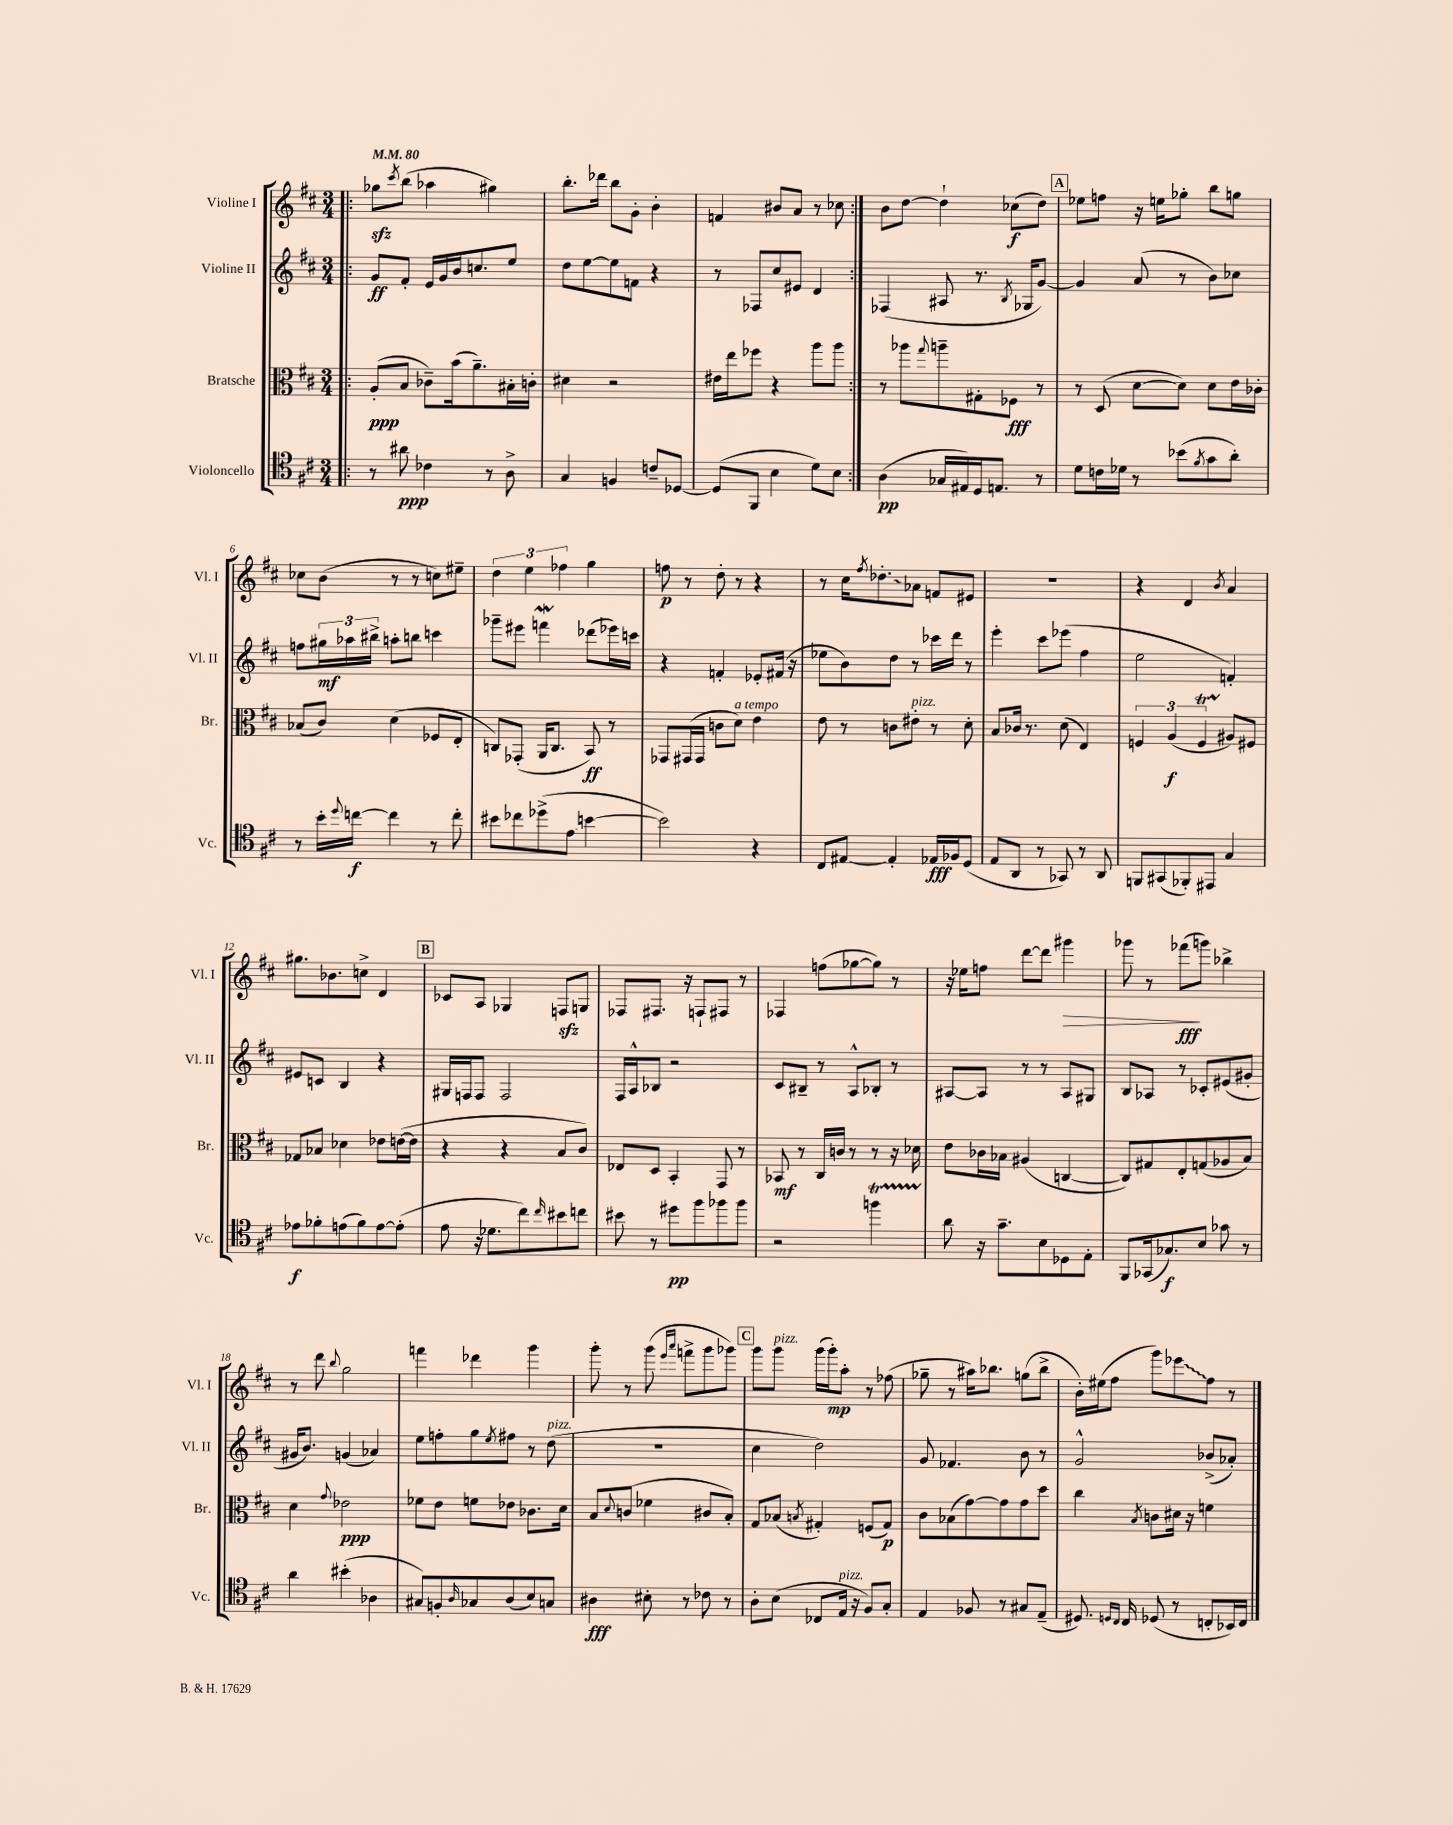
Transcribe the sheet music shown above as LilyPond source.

<<
\new StaffGroup <<
\new Staff = "s0" \with { instrumentName = "Violine I" shortInstrumentName = "Vl. I" } {
    \clef treble \key d \major \numericTimeSignature \time 3/4 \tempo 4 = 80
    \repeat volta 2 { \bar ".|:" ges''8\sfz \acciaccatura { cis'''8 } b''8( aes''4 gis''4) |
    b''8.-. des'''16 b''8 g'8-. b'4-. |
    f'4 bis'8 a'8 r8 ces''8 | }
    b'8 d''8~ d''4-! ces''8\f( d''8) |
    \mark \markup { \box "A" } ees''8 f''8 r16 e''16 ges''8-. b''8 g''8 |
    ces''8 b'8( r8 r8 c''8) eis''8-- |
    \tuplet 3/2 { d''4 e''4 fes''4 } g''4 |
    f''8\p r8 d''8-. r8 r4 |
    r8 cis''16 \acciaccatura { fis''8 } \once \override Glissando.style = #'zigzag des''8.-.\glissando aes'8 f'8 eis'8 |
    R2. |
    r4 d'4 \acciaccatura { b'8 } a'4 |
    gis''8. bes'8. c''8-> d'4 |
    \mark \markup { \box "B" } ces'8 a8 ges4 f8\sfz g8 |
    fes8 fis8. r16 f8-! fis8 r8 |
    fes4 f''8( ges''8~ ges''8) r8 |
    r16 ees''16 f''8 d'''8~ d'''8 gis'''4\> |
    ges'''8 r8 fes'''8\fff\!( g'''8) bes''4-> |
    r8 d'''8 \appoggiatura { b''8 } g''2 |
    f'''4 des'''4 g'''4 |
    g'''8-. r8 g'''8( \grace { e'''16 a'''16 } f'''8-> g'''8 ges'''8) |
    \mark \markup { \box "C" } g'''8 g'''8^\markup { \italic "pizz." } g'''16( g'''16-.\mp) a''8-. r8 fes''8( |
    ges''8-- r8 ais''16) bes''8. g''8( bes''8-> |
    b'16-.) eis''16( fis''8 g'''8) \once \override Glissando.style = #'zigzag ees'''8\glissando fis''8 r8 \bar "|." |
}
\new Staff = "s1" \with { instrumentName = "Violine II" shortInstrumentName = "Vl. II" } {
    \clef treble \key d \major \numericTimeSignature \time 3/4
    \repeat volta 2 { \bar ".|:" g'8\ff fis'8-. e'16 g'16 b'16 c''8. e''8 |
    d''8 e''8~ e''8 f'8 r4 |
    r8 fes8 cis''8 eis'8 d'4 | }
    fes4( ais8 r8. \acciaccatura { b8 } ges16 g'8~) |
    \mark \markup { \box "A" } g'4 a'8( r8 b'8) ces''8 |
    f''8 \tuplet 3/2 { gis''16\mf aes''16 bis''16-> } a''8-. b''8 c'''4 |
    ges'''8-- eis'''8 f'''4\mordent des'''8( ees'''16) c'''16 |
    r4 f'4-. ees'8-. fis'16( r16 |
    ees''8 b'8) d''8 r8 ces'''16 d'''16 r8 |
    e'''4-. cis'''8 ees'''8( fis''4 |
    e''2 f'4-.) |
    eis'8 c'8 b4 r4 |
    \mark \markup { \box "B" } gis16 f16 f8 f2 |
    fis16 a16-^ bes8 r2 |
    cis'8 bis8-- r8 a8-^ bes8-. r8 |
    ais8~ ais8 r8 r8 ais8 gis8 |
    b8 aes8 r8 ces'8-. eis'8( gis'8-. |
    gis'16 b'8.) g'4( aes'4) |
    e''8 f''8-. g''8 \acciaccatura { e''8 } fis''8 r8 d''8^\markup { \italic "pizz." }( |
    R2. |
    \mark \markup { \box "C" } cis''4 d''2) |
    g'8 fes'4. b'8 r8 |
    g'2-^ bes'8->( aes'8-.) \bar "|." |
}
\new Staff = "s2" \with { instrumentName = "Bratsche" shortInstrumentName = "Br." } {
    \clef alto \key d \major \numericTimeSignature \time 3/4
    \repeat volta 2 { \bar ".|:" a8-.\ppp( b8 ces'8--) b'16( a'8.--) bis16-. c'16-. |
    dis'4 r2 |
    eis'16 e''16 fes''8 r4 a''8 a''8 | }
    r8 aes''8 \appoggiatura { g''8 } a''8-- gis8-. fes8\fff r8 |
    \mark \markup { \box "A" } r8 d8( d'8~ d'8) d'8 e'16 ces'16-. |
    bes8( cis'8) d'4( fes8 e8-. |
    c8) ges,8-.( a,16 c8. b,8\ff) r8 |
    ges,8 gis,16( gis,16 c'8 d'8^\markup { \italic "a tempo" }) e'4 |
    e'8 r8 c'8 eis'8-.^\markup { \italic "pizz." } r8 d'8-. |
    b8 ces'16 r8. d'8( e4) |
    \tuplet 3/2 { f4 a4\f( f4\startTrillSpan } ais8\stopTrillSpan) fis8 |
    ges8 bes8 des'4 ees'8 e'16~( e'16 |
    \mark \markup { \box "B" } r4 r4 b8 cis'8) |
    ees8 d8 b,4-. g,8 r8 |
    bes,8\mf r8 cis16 c'16 r8 r8 r16 des'16 |
    e'8 ces'16 bes16 ais4( c4~ |
    c8) gis8 e8-. g8( aes8 b8) |
    d'4 \appoggiatura { g'8 } ees'2\ppp |
    fes'8 e'8 f'8 ees'8 ces'8. d'16 |
    b8 \appoggiatura { d'8 } c'8( fes'4 cis'8 b8-.) |
    \mark \markup { \box "C" } g8 bes8( \acciaccatura { b8 } gis4-.) f8( gis8\p) |
    cis'8 bes8( g'8~) g'8 g'8 d''8 |
    cis''4 \acciaccatura { b8 } c'8 dis'16 r16 f'4 \bar "|." |
}
\new Staff = "s3" \with { instrumentName = "Violoncello" shortInstrumentName = "Vc." } {
    \clef tenor \key d \major \numericTimeSignature \time 3/4
    \repeat volta 2 { \bar ".|:" r8 ais'8\ppp ces'4 r8 a8-> |
    g4 f4 c'8-- des8~ |
    des8( fis,8 b4 d'8) b8 | }
    a4\pp( ges16 eis16) d16 e8. r8 |
    \mark \markup { \box "A" } d'8 c'16 des'16 r8 bes'8( \acciaccatura { fis'8 } g'8 a'8-.) |
    r8 b'16-. \appoggiatura { d''8 } c''16~\f c''4 r8 c''8-. |
    bis'8 ces''8 des''8->( e'8\glissando b'4~ |
    b'2) r4 |
    cis8 eis8~ eis4-. ees16\fff fes16 d8( |
    e8 a,8 r8 ges,8) r8 a,8 |
    f,8 gis,8( fes,8-.) eis,8 g4 |
    ees'8\f fes'8-. e'8( fes'8) e'8~ e'8-.( |
    \mark \markup { \box "B" } e'8 r16 des'8. cis''8) \grace { cis''16 } bis'8 c''8 |
    bis'8 r8 dis''8\pp fis''8 fes''8 fes''8 |
    r2 f''4\startTrillSpan |
    a'8\stopTrillSpan r16 g'8.-- b8 des8 e8-. |
    fis,8 ges,16( ges8.\f) b8 ges'8 r8 |
    a'4 bis'4-.( aes4 |
    gis8) f8-. \grace { a16 } ges8 a8( b8) g8 |
    ais4\fff bis8-. r8 ces'8 r8 |
    \mark \markup { \box "C" } a8-. b8( ces8 e16^\markup { \italic "pizz." } r16 fis8) g8-. |
    e4 fes8 r8 gis8 e8--( |
    dis8.) \grace { d16 cis16 } cis16 des8( r8 c8-. bes,16) c16 \bar "|." |
}
>>
>>
